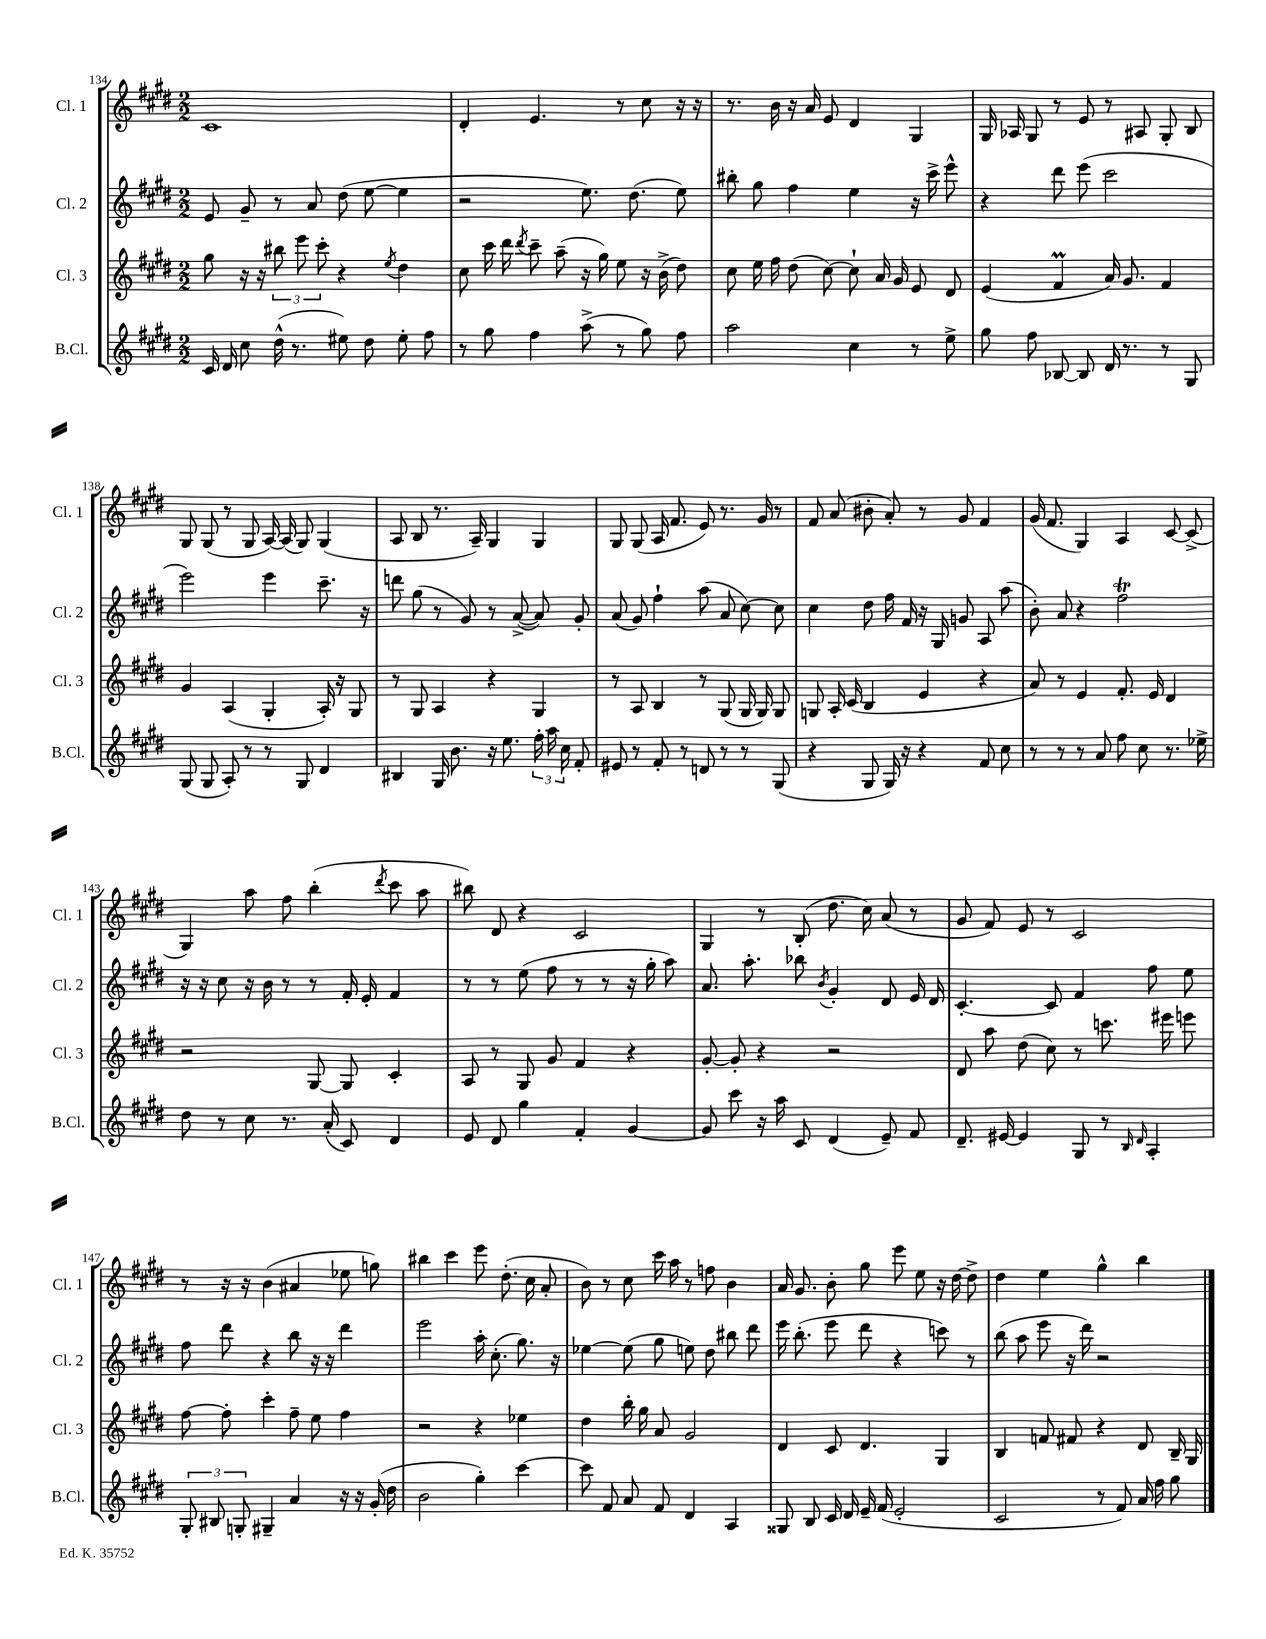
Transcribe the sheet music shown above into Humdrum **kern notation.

**kern	**kern	**kern	**kern
*part4	*part3	*part2	*part1
*staff4	*staff3	*staff2	*staff1
*I"B.Cl.	*I"Cl. 3	*I"Cl. 2	*I"Cl. 1
*I'B.Cl.	*I'Cl. 3	*I'Cl. 2	*I'Cl. 1
*clefG2	*clefG2	*clefG2	*clefG2
*k[f#c#g#d#]	*k[f#c#g#d#]	*k[f#c#g#d#]	*k[f#c#g#d#]
*M2/2	*M2/2	*M2/2	*M2/2
=134	=134	=134	=134
16c#/	8gg#\	8e/	1c#
16d#/	.	.	.
8cc#\	16r	8g#~/	.
.	16r	.	.
(16dd#^^\	12bb#X\	8r	.
8.r	.	.	.
.	12eee\	.	.
.	.	8a/	.
.	12ccc#'\	.	.
8ee#X\)	4r	(8dd#\	.
8dd#\	.	[8ee\	.
.	8qee/	.	.
8ee#'\	4dd#\	4ee\]	.
8ff#\	.	.	.
=135	=135	=135	=135
8r	8cc#\	2r	4d#'/
8gg#\	16ccc#\	.	.
.	16ddd#\	.	.
.	8qddd#/	.	.
4ff#\	8ccc#~\	.	4.e/
.	(8aa~\	.	.
(8aa^\	16r	8.ee\)	.
.	16gg#\)	.	.
8r	8ee\	.	8r
.	.	(8.dd#\	.
8gg#\)	16r	.	8cc#\
.	(16b^\	.	.
8ff#\	8dd#\)	8ee\)	16r
.	.	.	16r
=136	=136	=136	=136
2aa\	8cc#\	8bb#X'\	8.r
.	16ee\	8gg#\	.
.	16ff#\	.	16b\
.	(8dd#\	4ff#\	16r
.	.	.	16a/
.	[8cc#\)	.	8e/
4cc#\	8cc#`\]	4ee\	4d#/
.	16a/	.	.
.	16g#/	.	.
8r	8e/	16r	4G#/
.	.	16ccc#^\	.
8ee^\	8d#/	8eee^^\	.
=137	=137	=137	=137
8gg#\	(4e/	4r	16G#/
.	.	.	16A-X/
8ff#\	.	.	8G#/
[8B-X/	4f#M/	8ddd#\	8r
8B-/]	.	(8eee\	8e/
16d#/	16a/)	2ccc#\	8r
8.r	8.g#/	.	.
.	.	.	8A#X/
8r	4f#/	.	8G#'/
8G#/	.	.	8B/
!!LO:LB:g=z
=138	=138	=138	=138
(8G#/	4g#/	2eee\)	8G#/
8G#/	.	.	(8G#/
8A'/)	(4A/	.	8r
8r	.	.	8G#/
8r	4G#'/	4eee\	[16A/)
.	.	.	(16A/]
8G#/	.	.	8G#/)
4d#/	16A'/)	8.ccc#~\	(4G#/
.	16r	.	.
.	8G#/	.	.
.	.	16r	.
=139	=139	=139	=139
4B#X/	8r	8dddn\	8A/
.	8G#/	(8gg#\	8B/
16G#/	4A/	8r	8.r
8.b\	.	.	.
.	.	8g#/)	.
.	.	.	16A~/)
16r	4r	8r	4G#/
8.ee\	.	.	.
.	.	([8a^/	.
24ff#'\	4G#/	8a/])	4G#/
24aa\	.	.	.
24cc#\	.	.	.
8f#'/	.	8g#'/	.
=140	=140	=140	=140
8e#X/	8r	(8a/	8G#/
8r	8A/	8g#/)	(8G#/
8f#'/	4B/	4ff#`\	16A/
.	.	.	8.f#/
8r	.	.	.
8dn/	8r	(8aa\	8e/)
8r	(8G#/	8a/	8.r
8r	16G#/	[8cc#\)	.
.	16G#/)	.	16g#/
(8G#/	8G#/	8cc#\]	8r
=141	=141	=141	=141
4r	8Gn/	4cc#\	8f#/
.	16A'/	.	(8a/
.	(16c#/	.	.
8G#/	4B/	8dd#\	8b#X'\
16G#/)	.	16ff#\	8a'/)
16r	.	16f#/	.
4r	4e/	16r	8r
.	.	16G#/	.
.	.	8gn/	8g#/
8f#/	4r	8A/	4f#/
8cc#\	.	(8aa\	.
=142	=142	=142	=142
8r	8a/)	8b'\)	(16g#/
.	.	.	8.f#/
8r	8r	8a/	.
8r	4e/	4r	4G#/)
8a/	.	.	.
8ff#\	8.f#'/	2ff#T\	4A/
8cc#\	.	.	.
.	16e/	.	.
8.r	4d#/	.	[8c#/
.	.	.	(8c#^/]
16ee-X^\	.	.	.
!!LO:LB:g=z
=143	=143	=143	=143
8dd#\	2r	16r	4G#/)
.	.	16r	.
8r	.	8cc#\	.
8cc#\	.	16r	8aa\
.	.	16b\	.
8.r	.	8r	8ff#\
.	[8G#/	8r	(4bb'\
(16a'/	.	.	.
8c#/)	8G#/]	16f#'/	.
.	.	16e'/	.
.	.	.	8qddd#/
4d#/	4c#'/	4f#/	8ccc#\
.	.	.	8aa\
=144	=144	=144	=144
8e/	8A/	8r	8bb#X\)
8d#/	8r	8r	8d#/
4gg#\	8G#/	(8ee\	4r
.	8g#/	8ff#\	.
4f#'/	4f#/	8r	2c#/
.	.	8r	.
[4g#/	4r	16r	.
.	.	16gg#'\	.
.	.	8aa\)	.
=145	=145	=145	=145
8g#/]	[8g#'/	8.a/	4G#/
8ccc#\	8g#'/]	.	.
.	.	8.aa'\	.
16r	4r	.	8r
16aa\	.	.	.
8c#/	.	8bb-X\	(8B'/
.	.	8qb/	.
(4d#/	2r	4g#'/	8.dd#\
.	.	.	16cc#\)
8e~/)	.	8d#/	(8a/
8f#/	.	16e/	8r
.	.	16d#/	.
=146	=146	=146	=146
8.d#~/	8d#/	[4.c#'/	8g#/
.	8aa\	.	8f#/)
[16e#X/	.	.	.
4e#/]	(8dd#\	.	8e/
.	8cc#\)	8c#/]	8r
8G#/	8r	4f#/	2c#/
8r	8.cccn\	.	.
16qqB/	.	.	.
16qqd#/	.	.	.
4A'/	.	8ff#\	.
.	16eee#X\	.	.
.	8eeen\	8ee\	.
!!LO:LB:g=z
=147	=147	=147	=147
12G#'/	[8ff#\	8ff#\	8r
12B#X/	.	.	.
.	8ff#'\]	8ddd#\	16r
12Gn'/	.	.	.
.	.	.	16r
4G#X~/	4ccc#'\	4r	(4b\
4a/	8ff#~\	8bb\	4a#X/
.	8ee\	16r	.
.	.	16r	.
16r	4ff#\	4ddd#\	8ee-X\
16r	.	.	.
(16g#'/	.	.	8ggn\)
16dd#\	.	.	.
=148	=148	=148	=148
2b\	2r	2eee\	4bb#X\
.	.	.	4ccc#\
4gg#'\)	4r	16aa'\	8eee\
.	.	(8.cc#'\	.
.	.	.	(8.dd#'\
[4ccc#\	4ee-X\	8.gg#\)	.
.	.	.	16cc#\
.	.	.	8a'/
.	.	16r	.
=149	=149	=149	=149
8ccc#\]	4dd#\	[4ee-X\	8b\)
8f#/	.	.	8r
8a/	16bb'\	(8ee-\]	8cc#\
.	16gg#\	.	.
8f#/	8a/	8gg#\	16ccc#\
.	.	.	16aa\
4d#/	2g#/	8een\)	8r
.	.	8dd#\	8ffn\
4A/	.	8bb#X\	4b\
.	.	8ddd#\	.
=150	=150	=150	=150
8G##X/	4d#/	16eee\	16a/
.	.	(8.bb'\	8.g#/
8B/	.	.	.
16c#/	8c#/	8eee\	8b'\
16d#/	.	.	.
16e~/	4.d#/	8ddd#\	8gg#\
(16f#/	.	.	.
2e'/	.	4r	8eee\
.	.	.	8ee\
.	4G#/	8cccn\)	16r
.	.	.	[16dd#\
.	.	8r	8dd#^\]
=151	=151	=151	=151
2c#/	4B/	(8bb\	4dd#\
.	.	8aa\	.
.	8fn/	8eee\	4ee\
.	8f#X/	16r	.
.	.	16ddd#\)	.
8r	4r	2r	4gg#^^\
8f#/)	.	.	.
16a/	8d#/	.	4bb\
16ff#\	.	.	.
8gg#\	16B~/	.	.
.	16G#/	.	.
==	==	==	==
*-	*-	*-	*-
